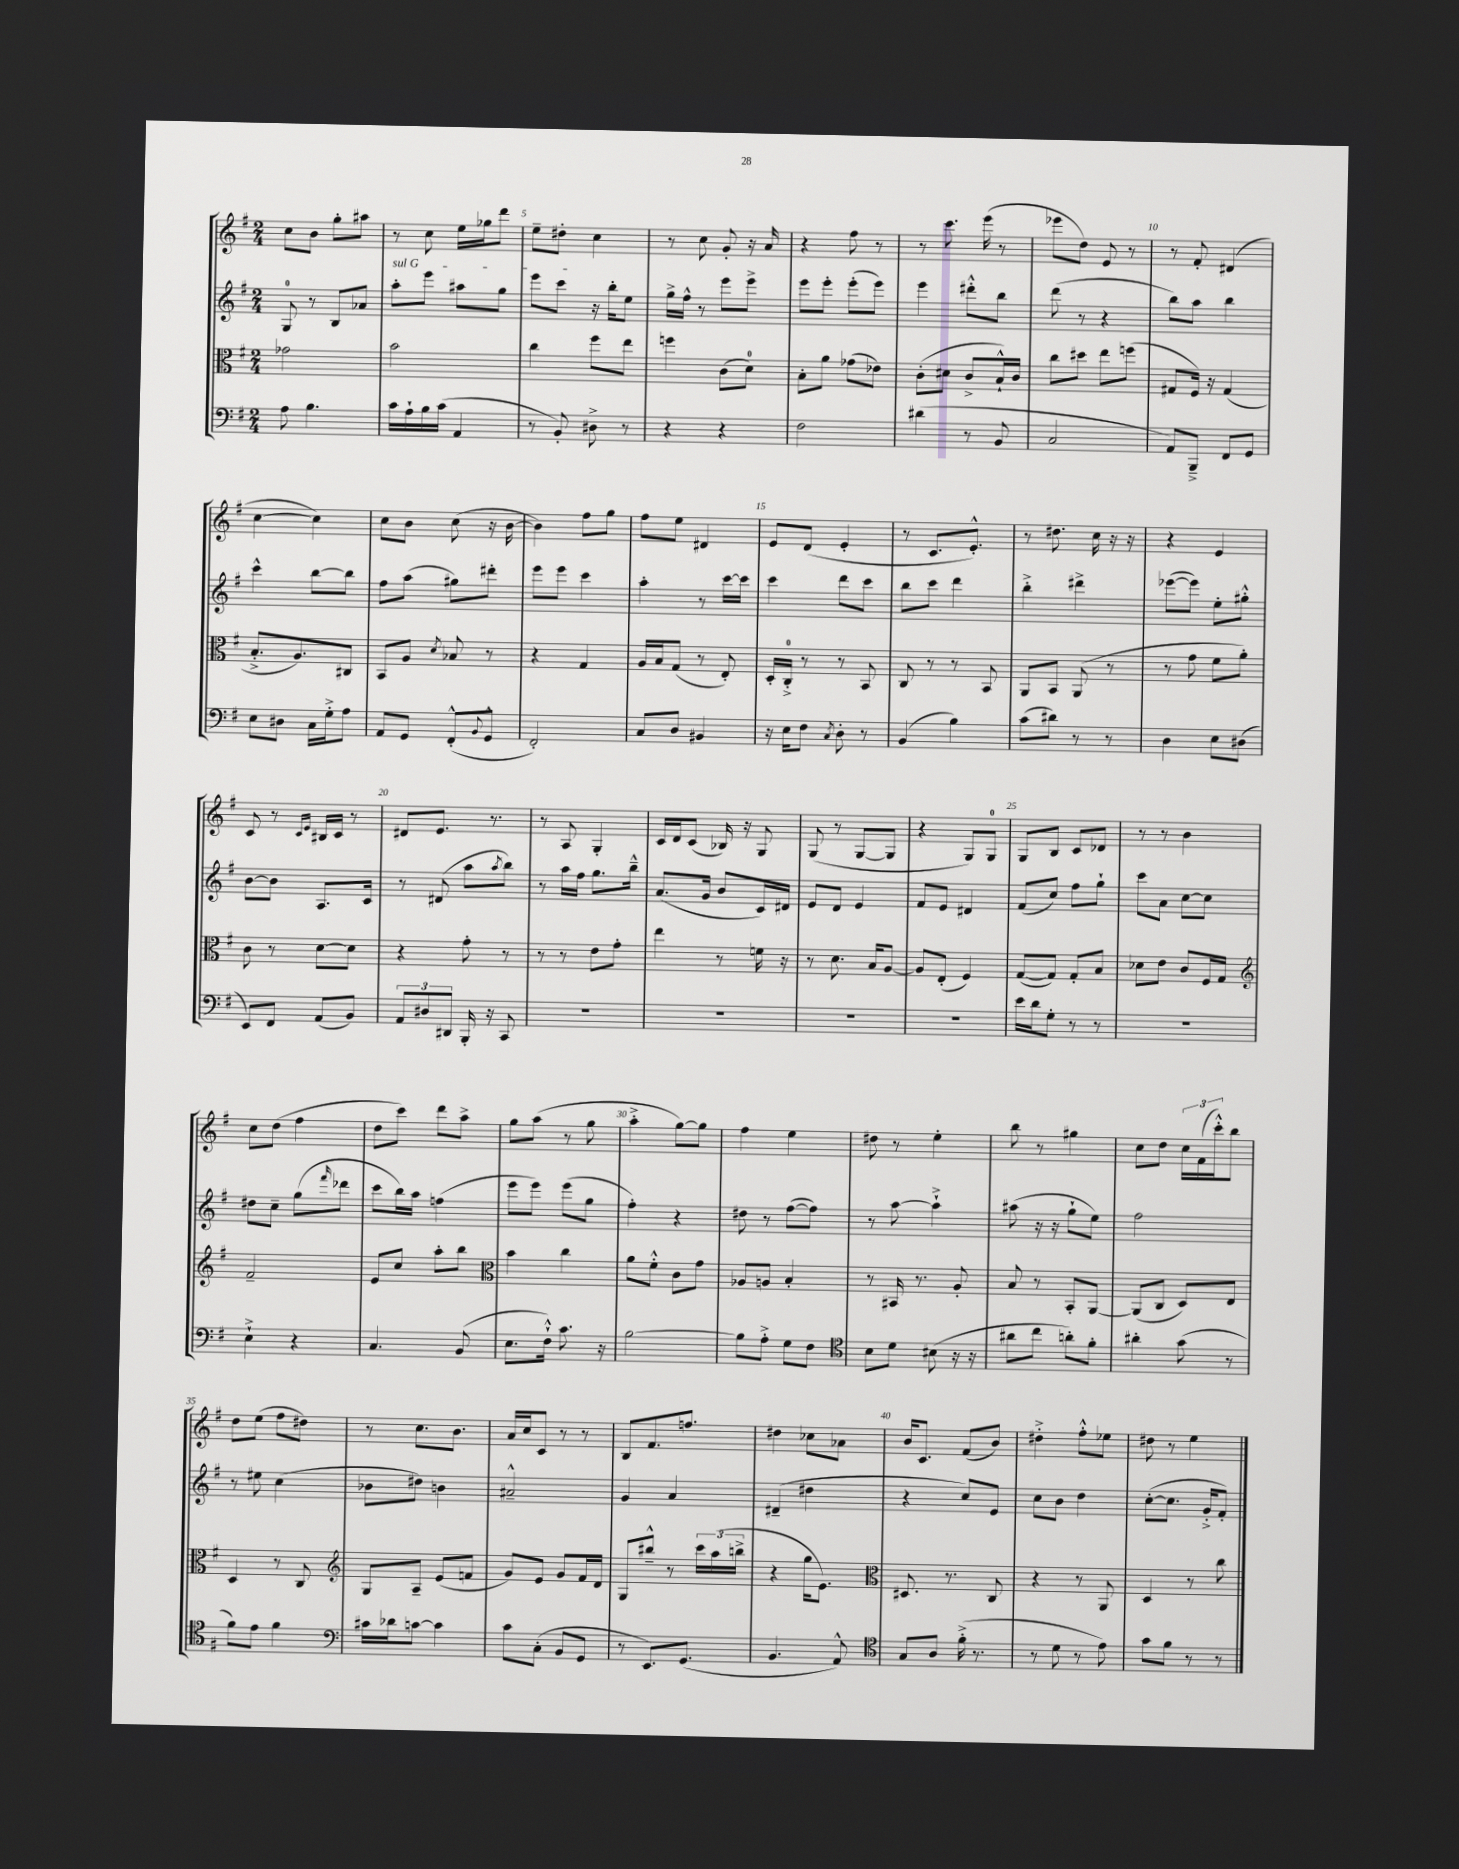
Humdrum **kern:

**kern	**kern	**kern	**kern
*staff4	*staff3	*staff2	*staff1
*clefF4	*clefC3	*clefG2	*clefG2
*k[f#]	*k[f#]	*k[f#]	*k[f#]
*M2/4	*M2/4	*M2/4	*M2/4
8A	2g-	8G	8cc
4.B	.	8r	8b
.	.	8B	8gg'
.	.	8a-	8aa#
=	=	=	=
16c	2b	8aa'	8r
16A`	.	.	.
16B	.	8eee	8cc
(16c	.	.	.
4AA	.	8aa#	16ee
.	.	.	16gg-
.	.	8gg	8ddd
=	=	=	=
8r	4cc	8eee	8ee~
8BB')	.	8ccc	8dd#'
8D#^	8ff#	16r	4cc
.	.	16bb'	.
8r	8ee	8ee	.
=	=	=	=
4r	4ff	16gg^	8r
.	.	16ff#^^	.
.	.	8r	8cc
4r	(8c	8eee	8g'
.	8d)	8eee^	16r
.	.	.	16a
=	=	=	=
2F#	8B'	8eee	4r
.	8a	8eee'	.
.	(8g-	(8eee'	8ff#
.	8e-)	8eee)	8r
=	=	=	=
(4d#	(8c'	4eee	8r
.	8d#	.	8.ccc
8r	8c^	8ddd#'^^	.
.	.	.	(16eee
8BB	16B`^^)	8bb	8r
.	16c	.	.
=	=	=	=
2C	8cc	(8ddd	8eee-
.	8dd#	8r	8dd)
.	8ee	4r	8e
.	(8ff	.	8r
=	=	=	=
8AA)	8G#	8bb)	8r
8BBB~^	16F#)	8aa	8f#'
.	16r	.	.
8FF#	(4G#	4bb	(4d#
8GG	.	.	.
=	=	=	=
8E	8.B'^	4ccc^^	[4cc
8D#	.	.	.
.	8.A)	.	.
16C	.	[8bb	4cc])
16G'^	.	.	.
8A	8C#	8bb]	.
=	=	=	=
8AA	8BB	8ff#	8cc
8GG	8A	(8aa	8b
.	8qd	.	.
(8FF#'^^	8B-	8gg#)	(8cc
8qqBB	.	.	.
8GG^^	8r	8ddd#'	16r
.	.	.	[16b
=	=	=	=
2FF#')	4r	8eee	4b])
.	.	8eee	.
.	4G	4ccc	8ff#
.	.	.	8gg
=	=	=	=
8C	16A	4aa'	8ff#
.	16B	.	.
8D	(8G	.	8ee
4BB#	8r	8r	4d#
.	8E')	[16ccc	.
.	.	16ccc]	.
=	=	=	=
16r	16D'	4ccc	8e
16E	16C'^	.	.
8F#	8r	.	(8d
8qC	.	.	.
8D'	8r	8ddd	4e'
8r	8BB	8ccc	.
=	=	=	=
(4BB	8C	8bb	8r
.	8r	8ccc	8.c
4B)	8r	4ddd	.
.	.	.	8.e'^^)
.	8BB	.	.
=	=	=	=
(8c	8AA	4bb'^	8r
8d#)	8BB	.	8.dd#
8r	(8AA	4ddd#^	.
.	.	.	16cc
8r	8r	.	16r
.	.	.	16r
=	=	=	=
4D	8r	([8eee-	4r
.	8g	8eee-])	.
8E	8f#	8ee'	4e
(8D#	8a')	8gg#'^^	.
=	=	=	=
8EE)	8c	[8b	8c
8FF#	8r	8b]	8r
.	.	.	16qqc
.	.	.	16qqe
(8AA	[8d	8.A	16B#
.	.	.	16c
8BB)	8d]	.	8r
.	.	16c	.
=	=	=	=
12AA	4r	8r	8d#
12D#	.	.	.
.	.	(8d#	8.e
12DD#	.	.	.
16BBB'	8g'	8aa	.
16r	.	.	8.r
.	.	8qaa	.
8CC	8r	8bb)	.
=	=	=	=
2r	8r	8r	8r
.	8r	16aa	8A
.	.	16ff#	.
.	8e	8.gg	4G'
.	8g'	.	.
.	.	16bb~^^	.
=	=	=	=
2r	4ee	(8.a	16c
.	.	.	16d
.	.	.	(8c
.	.	16g	.
.	8r	8b	16B-)
.	.	.	16r
.	16f	16c)	8G
.	16r	16d#	.
=	=	=	=
2r	8r	8e	(8G
.	8.d	8d	8r
.	.	4e	[8G
.	16B	.	.
.	[8A	.	8G]
=	=	=	=
2r	8A]	8f#	4r
.	(8E'	8e	.
.	4F#)	4d#	8G)
.	.	.	8G
=	=	=	=
16e	([8G	(8f#	8G
16d	.	.	.
8G'	8G])	8cc)	8B
8r	8G'	8ff#	8c
8r	8B	8gg`	8d-
=	=	=	=
2r	8d-	8ccc	8r
.	8e	8a	8r
.	8c	[8cc	4b
.	16F#	8cc]	.
.	16G	.	.
=	=	=	=
*	*clefG2	*	*
4E`^	2f#~	8dd#	8cc
.	.	8cc~	(8dd
4r	.	(8gg	4ff#
.	.	16qqfff#	.
.	.	8ddd-	.
=	=	=	=
4.C	8e	8ccc	8dd
.	8cc	16bb)	8ccc)
.	.	16aa	.
.	8aa'	(4ff	8ddd
(8BB	8bb	.	8aa^
=	=	=	=
*	*clefC3	*	*
8.E	4b	8eee	8gg
.	.	8eee)	(8aa
16F#`^^)	.	.	.
8.c	4cc	(8eee	8r
.	.	8gg	8gg
16r	.	.	.
=	=	=	=
[2B	8a	4ff#')	4aa'^
.	8f#'^^	.	.
.	8c	4r	[8gg)
.	8g	.	8gg]
=	=	=	=
8B]	8A-	8dd#	4ff#
8A'^	8A	8r	.
8G	4B'	([8ff#	4ee
8F#	.	8ff#])	.
=	=	=	=
*clefC4	*	*	*
8B	8r	8r	8dd#
8d	16BB#	[8aa	8r
.	8.r	.	.
(8B#	.	4aa`^]	4ee'
16r	8A'	.	.
16r	.	.	.
=	=	=	=
8a#	8B	(8aa#	8bb
8cc	8r	16r	8r
.	.	16r	.
8a')	8BB'	8gg`	4gg#
8f#'	[8AA	8ee)	.
=	=	=	=
4a#'	(8AA]	2ff#	8cc
.	8C	.	8dd
(8g	8D)	.	24cc
.	.	.	(24f#
.	.	.	24ccc'^^)
8r	8E	.	8bb
=	=	=	=
8f#)	4D	8r	8dd
8e	.	8ee#	(8ee
4f#	8r	(4cc	8ff#
.	8C	.	8dd#)
=	=	=	=
*clefF4	*clefG2	*	*
16c#	8G	8b-	8r
16d-	.	.	.
[8c	8A~	8dd#)	8.cc
4c]	(8e	4b	.
.	.	.	8.b
.	8f	.	.
=	=	=	=
8c	8g)	2a#~^^	16a
.	.	.	16cc
(8C'	8e	.	8c
8BB	8g	.	8r
8GG	16f#	.	8r
.	16d	.	.
=	=	=	=
8r	8G	4g	8B
8.EE)	8bb#~^^	.	8.f#
.	8r	4a	.
(8.GG	.	.	8.ff
.	24ccc	.	.
.	(24aa	.	.
.	24bb^	.	.
=	=	=	=
4.BB	4r	(4d#~	4dd#
.	16gg	4dd#	8cc-
.	8.e)	.	.
8AA^^)	.	.	8a-
=	=	=	=
*clefC4	*clefC3	*	*
8G	8.D#	4r	16b
.	.	.	8.c
8A	.	.	.
.	8.r	.	.
(16f#'^	.	8cc)	(8f#
8.r	.	.	.
.	8C	8e	8b)
=	=	=	=
8r	4r	8cc	4dd#'^
8d	.	8b	.
8r	8r	4dd	8ff#'^^
8e)	8AA	.	8ee-
=	=	=	=
8g	4D	([8cc'	8dd#
8f#	.	8.cc]	8r
8r	8r	.	4ee
.	.	16g'^	.
8r	8cc	8f#')	.
==	==	==	==
*-	*-	*-	*-
